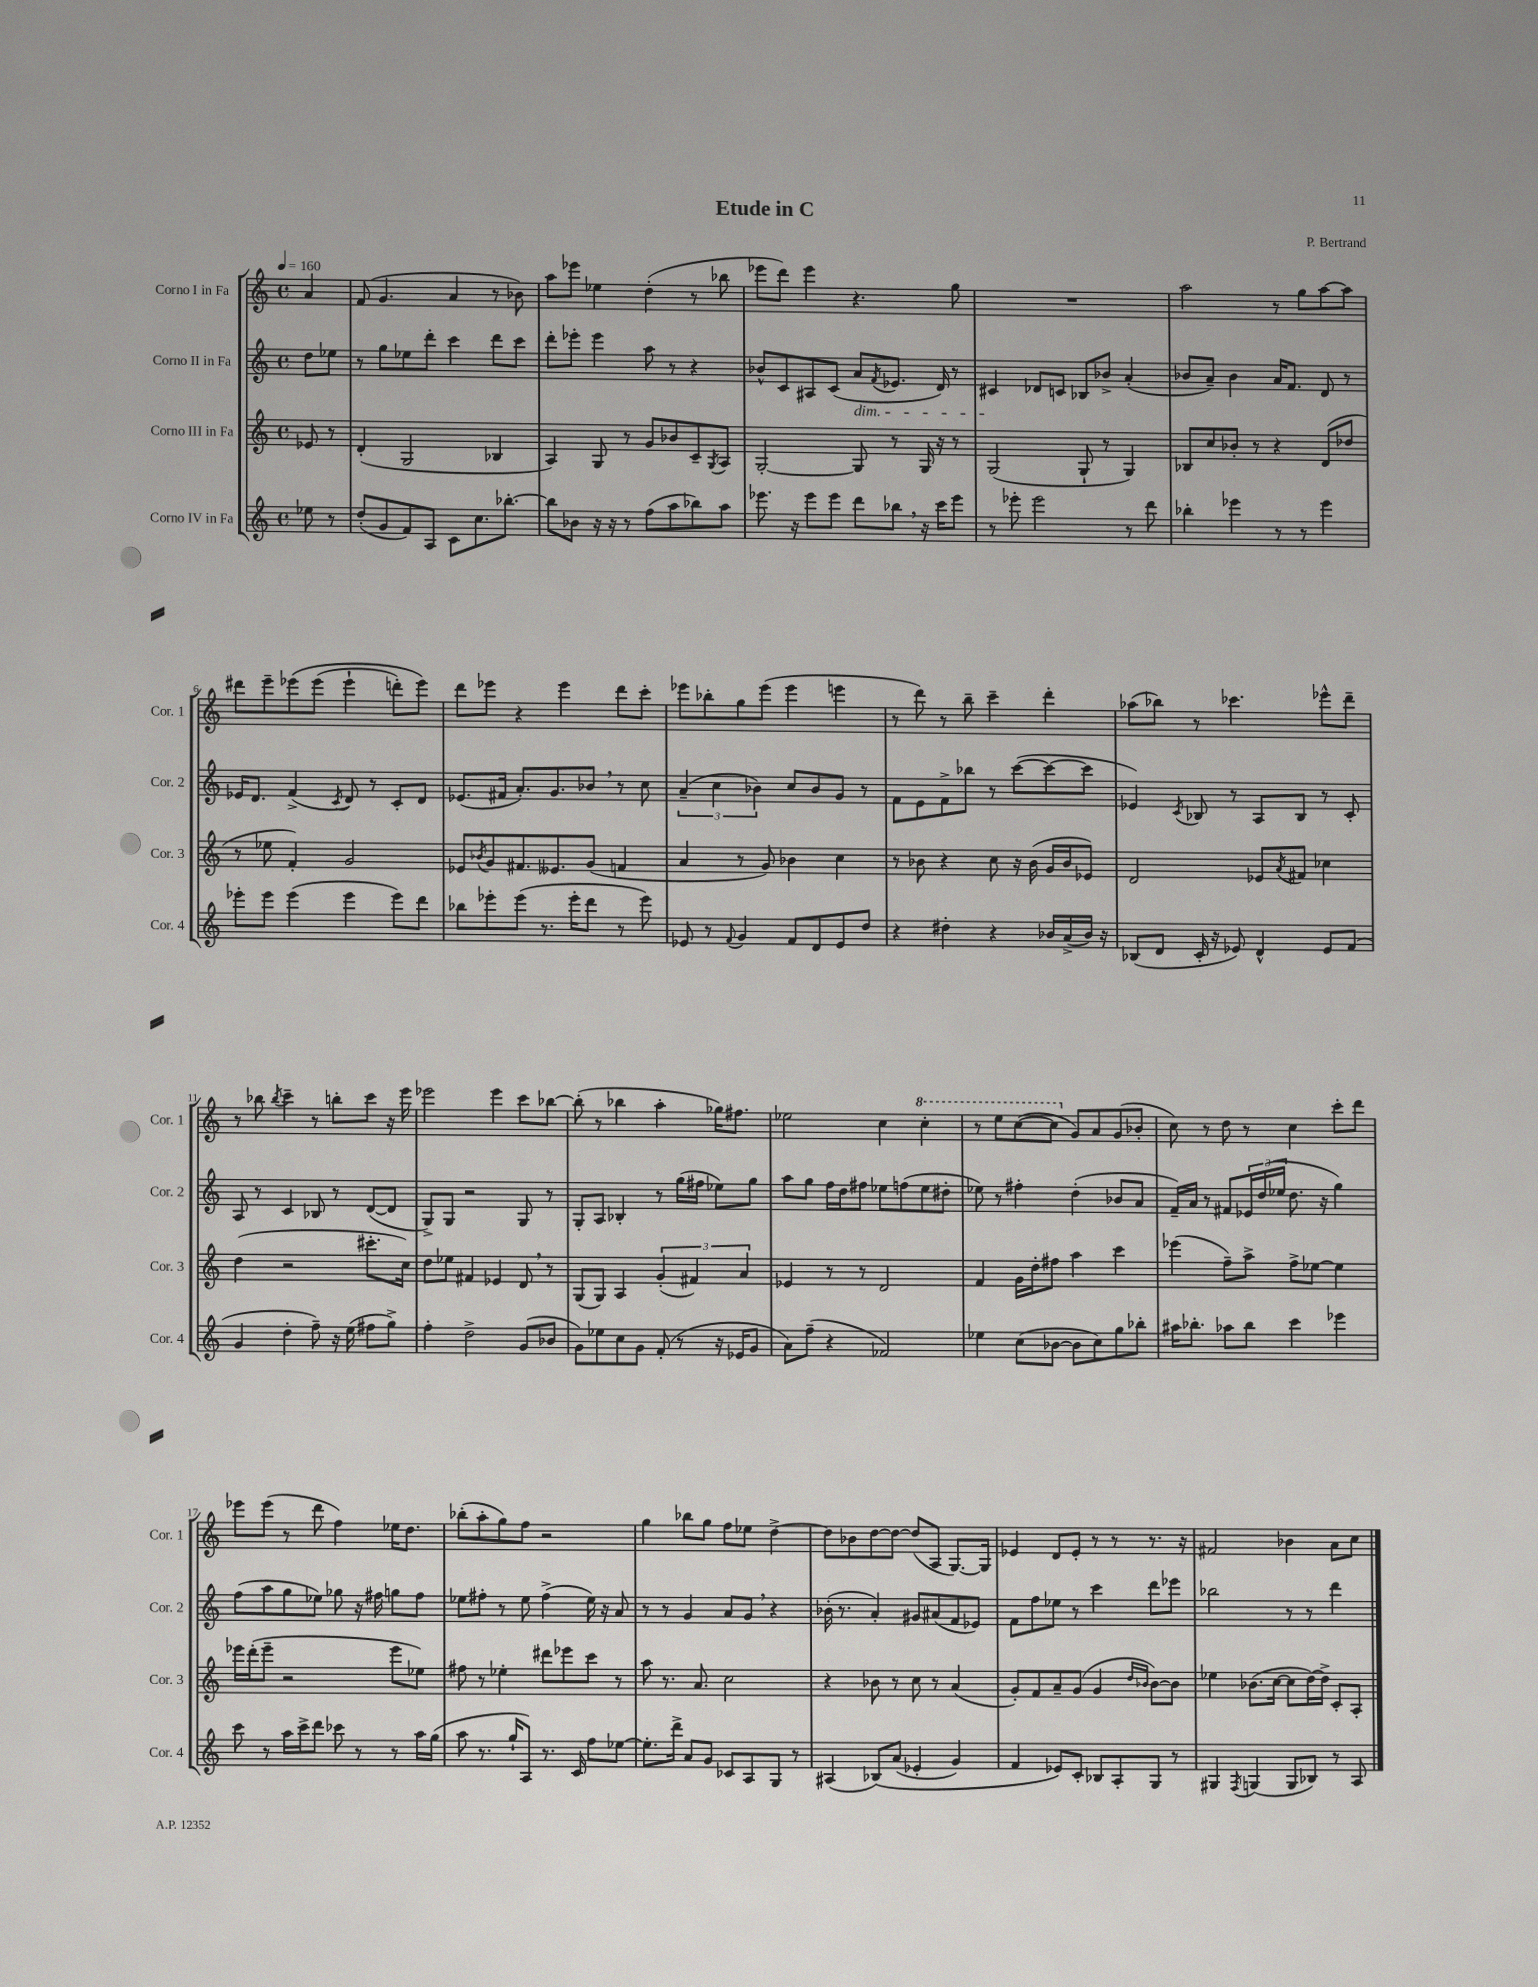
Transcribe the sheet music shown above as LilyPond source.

\header { title = "Etude in C" composer = "P. Bertrand" }
<<
\new StaffGroup <<
\new Staff = "s0" \with { instrumentName = "Corno I in Fa" shortInstrumentName = "Cor. 1" } {
    \clef treble \key c \major \defaultTimeSignature \time 4/4 \partial 4 \tempo 4 = 160
    a'4 |
    f'8( g'4. a'4 r8 bes'8) |
    a''8 ees'''8 ees''4 d''4-.( r8 bes''8 |
    ees'''8 d'''8) ees'''4 r4. g''8 |
    R1 |
    a''2 r8 g''8 a''8~ a''8 |
    dis'''8 e'''8-- ees'''8\( ees'''8( ees'''4-! d'''8-.) ees'''8\) |
    d'''8 ees'''8 r4 ees'''4 d'''8 c'''8-. |
    ees'''8 bes''8-. g''8 ees'''8( ees'''4 e'''4 |
    r8 d'''8) r8 b''8-- c'''4-- d'''4-. |
    aes''8( bes''8) r8 ces'''4. ees'''8-^ d'''8-- |
    r8 bes''8 \acciaccatura { bes''8 } c'''4-- r8 b''8-. c'''8 r16 e'''16 |
    ees'''2 ees'''4 c'''8 bes''8~ |
    bes''8-.( r8 bes''4 a''4-. ges''16) fis''8. |
    ees''2 c''4 \ottava #1 c'''4-. |
    r8 e'''8 c'''8~( c'''8 \ottava #0 g'8) a'8 g'8( bes'8-. |
    c''8) r8 d''8 r8 c''4 c'''8-. d'''8 |
    ees'''8 ees'''8( r8 d'''8 f''4) ees''16 d''8. |
    bes''8-.( a''8-. g''8) f''8 r2 |
    g''4 bes''8 g''8 f''8 ees''8 d''4~-> |
    d''8 bes'8 d''8~ d''8~ d''8( a8 g8.~) g16 |
    ees'4 d'8 ees'8-. r8 r8 r8. r16 |
    fis'2 bes'4 a'8 c''8 \bar "|." |
}
\new Staff = "s1" \with { instrumentName = "Corno II in Fa" shortInstrumentName = "Cor. 2" } {
    \clef treble \key c \major \defaultTimeSignature \time 4/4 \partial 4
    d''8 ees''8 |
    r8 g''8 ees''8 d'''8-. c'''4 d'''8 c'''8 |
    d'''8-. ees'''8-. ees'''4 a''8 r8 r4 |
    bes'8-^ c'8 ais8 c'8( a'8\dim \acciaccatura { f'8 } ees'8. d'16) r8 |
    cis'4\! des'8 c'8 bes8 bes'8-> a'4-.( |
    bes'8 a'8--) bes'4 a'16 f'8. d'8 r8 |
    ees'16 d'8. f'4->( \acciaccatura { c'8 } d'8) r8 c'8-. d'8 |
    ees'8.( fis'16 a'8.-.) g'8. bes'8 \breathe r8 c''8 |
    \tuplet 3/2 { a'4--( c''4 bes'4) } c''8 bes'8 g'8 r8 |
    f'8 e'8 f'8-> bes''8 r8 c'''8~( c'''8~ c'''8 |
    ees'4) \acciaccatura { c'8 } bes8 r8 a8 bes8 r8 c'8-. |
    a8 r8 c'4 bes8 r8 d'8~( d'8 |
    g8->) g8 r2 g8 r8 |
    g8-. a8 bes4-. r8 g''16( fis''16 ees''8) g''8 |
    a''8 g''8 f''16 d''16 fis''8 ees''8 f''8( ees''8 dis''8-. |
    ees''8) r8 fis''4-. d''4-.( bes'8 a'8 |
    f'16--) a'16 r8 fis'8 \tuplet 3/2 { ees'16 d''16( ees''16 } d''8. r16 g''4) |
    f''8( a''8 g''8 ees''8) ges''8 r16 fis''16 g''8 fis''8 |
    ees''8 fis''8-. r8 ees''8 fis''4->( ees''16) r16 a'8 |
    r8 r8 g'4 a'8 g'8 \breathe r4 |
    bes'16-.( r8. a'4-.) gis'8 ais'8( f'8 ees'8) |
    f'8 f''8 ees''8 r8 c'''4 d'''8 ees'''8 |
    bes''2 r8 r8 d'''4 \bar "|." |
}
\new Staff = "s2" \with { instrumentName = "Corno III in Fa" shortInstrumentName = "Cor. 3" } {
    \clef treble \key c \major \defaultTimeSignature \time 4/4 \partial 4
    ees'8 r8 |
    d'4-.( g2 bes4 |
    a4) g8 r8 g'8 bes'8 c'8-- \acciaccatura { g8 } a8 |
    g2~-. g8 r8 g16 r16 r8 |
    g2( g8-! r8 g4) |
    bes8 c''8 bes'8-. r8 r4 d'8( des''8 |
    r8 ees''8 f'4-.) g'2 |
    ees'8 \acciaccatura { bes'8 } g'8 fis'8. eeses'8. g'8( f'4 |
    a'4 r8 g'8) bes'4 c''4 |
    r8 bes'8 r4 c''8 r16 bes'16( g'16 bes'16 ees'8) |
    d'2 ees'8 \acciaccatura { a'8 } fis'8 ces''4 |
    d''4( r2 cis'''8.-. c''16) |
    d''8 ees''8 fis'4 ees'4 d'8 \breathe r8 |
    g8( g8) a4 \tuplet 3/2 { g'4-.( fis'4) a'4 } |
    ees'4 r8 r8 d'2 |
    f'4 g'16 d''16-. fis''8 a''4 c'''4 |
    ees'''4( f''8--) a''8-> f''8-> ees''8~ ees''4 |
    ees'''16 d'''16-.( ees'''8-- r2 ees'''8 ees''8) |
    fis''8 r8 ees''4-. dis'''8 ees'''8 c'''8 r8 |
    a''8 r8. a'8. c''2 |
    r4 bes'8 r8 c''8 r8 a'4( |
    g'8-.) f'8 a'8-- g'8( g'4 \grace { d''16 bes'16 } bes'8~) bes'8 |
    ees''4 bes'8.( c''16~ c''8 d''16~) d''16-> c'8-. a8-. \bar "|." |
}
\new Staff = "s3" \with { instrumentName = "Corno IV in Fa" shortInstrumentName = "Cor. 4" } {
    \clef treble \key c \major \defaultTimeSignature \time 4/4 \partial 4
    ees''8 r8 |
    d''8-.( g'8 f'8) a8 c'8 c''8. bes''8.~-. |
    bes''8 bes'8 r16 r16 r8 f''8( a''8 bes''8) a''8 |
    ees'''8. r16 ees'''8 ees'''8 d'''8 bes''8 \breathe r16 c'''16 ees'''8 |
    r8 ees'''8-. ees'''2 r8 d'''8 |
    bes''4-. ees'''4 r8 r8 ees'''4 |
    ees'''8-. ees'''8 ees'''4( ees'''4 ees'''8) d'''8 |
    bes''8 ees'''8-. ees'''8( r8. ees'''16-. d'''8 r8 ees'''8) |
    ees'8 r8 \appoggiatura { f'8 } g'4 f'8 d'8 ees'8 d''8 |
    r4 dis''4-. r4 bes'16 a'16->( bes'16) r16 |
    bes8( d'8 c'16-. r16 ees'8) d'4-^ ees'8 f'8( |
    g'4 d''4-. f''8--) r16 e''16( fis''8 g''8->) |
    f''4-. d''2-> g'8( bes'8 |
    g'8) ees''8 c''8 g'8 f'8-.( r8 r16 ees'16 g'8 |
    a'8) f''8--( r4 fes'2) |
    ees''4 c''8( bes'8~ bes'8 c''8) g''8 bes''8-. |
    ais''16 bes''8.-. aes''8 bes''8 c'''4 ees'''4 |
    c'''8 r8 a''16 c'''16-> d'''8 ces'''8 r8 r8 a''16 g''16( |
    a''8 r8. g''16-! a8) r8. c'16 f''8 ees''8~ |
    ees''8.-. d'''16-> a'8 g'8 ces'8 a8 g8 r8 |
    ais4( bes8)\( a'8( ees'4-. g'4) |
    f'4 ees'8\) c'8-. bes8 a8-. g8 r8 |
    gis4 \acciaccatura { f8 } g4( g8 bes8) r8 a8 \bar "|." |
}
>>
>>
